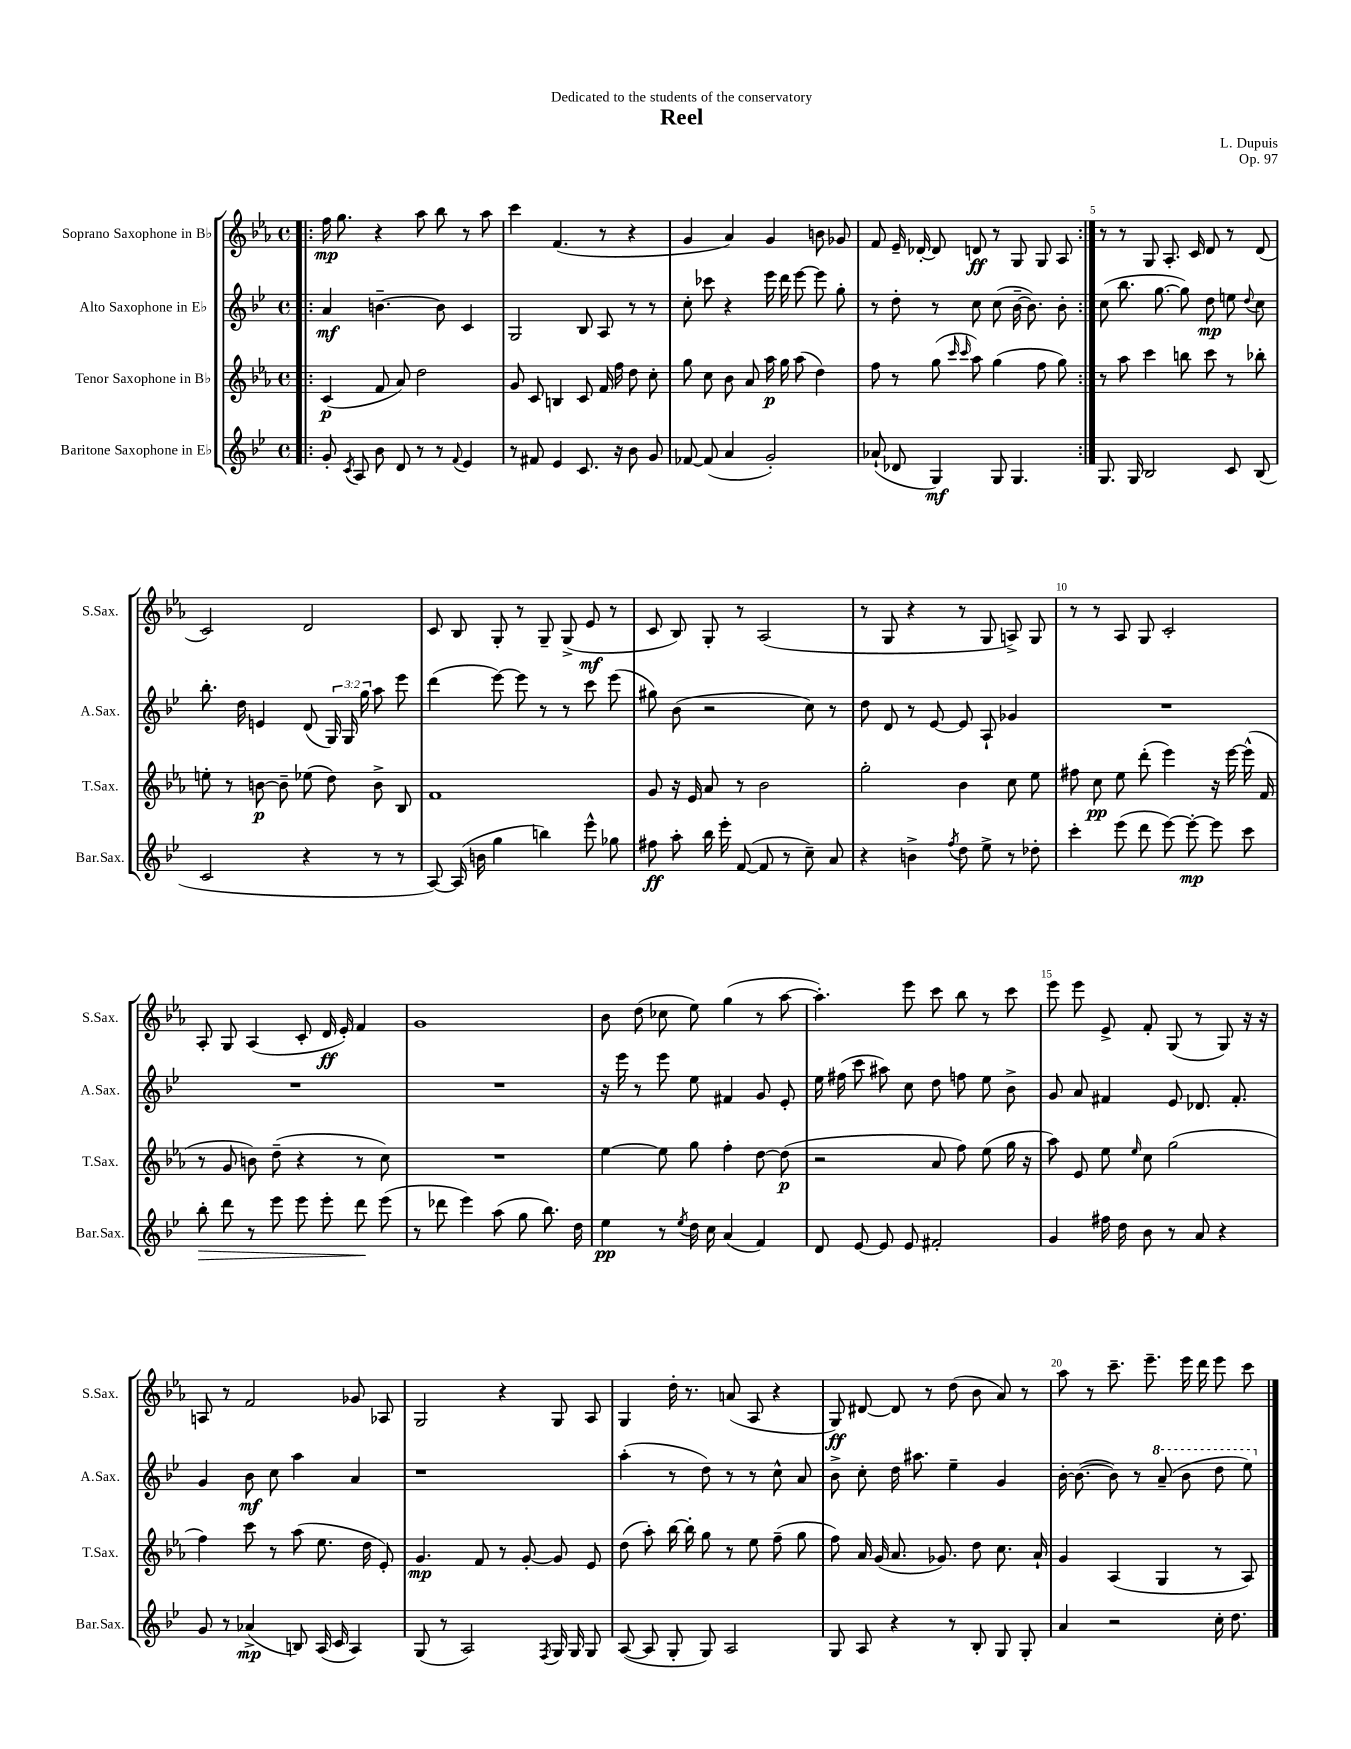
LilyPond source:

\header { title = "Reel" composer = "L. Dupuis" dedication = "Dedicated to the students of the conservatory" opus = "Op. 97" }
<<
\new StaffGroup <<
\new Staff = "s0" \with { instrumentName = "Soprano Saxophone in Bb" shortInstrumentName = "S.Sax." } {
    \clef treble \key ees \major \defaultTimeSignature \time 4/4
    \autoBeamOff \repeat volta 2 { \bar ".|:" f''16\mp g''8. r4 aes''8 bes''8 r8 aes''8 |
    c'''4 f'4.( r8 r4 |
    g'4 aes'4) g'4 b'8 ges'8 |
    f'8 ees'16-- des'16~-. des'8 d'8\ff r8 g8 g8 aes8 | }
    r8 r8 g8 aes8.-. c'16 d'8 r8 d'8( |
    c'2) d'2 |
    c'8 bes8 g8-. r8 g8-- g8->( ees'8\mf r8 |
    c'8 bes8) g8-. r8 aes2( |
    r8 g8 r4 r8 g8 a8->) g8 |
    r8 r8 aes8 g8 c'2-. |
    aes8-. g8 aes4( c'8-. d'16\ff ees'16-.) f'4 |
    g'1 |
    bes'8 d''8( ces''8 ees''8) g''4( r8 aes''8~ |
    aes''4.-.) ees'''8 c'''8 bes''8 r8 c'''8 |
    ees'''8 ees'''8 ees'8-> f'8-. g8( r8 g8) r16 r16 |
    a8 r8 f'2 ges'8 aes8 |
    g2 r4 g8 aes8 |
    g4 d''16-. r8. a'8( aes8 r4 |
    g8\ff) dis'8~ dis'8 r8 d''8( bes'8 aes'8) r8 |
    aes''8 r8 c'''8.-- ees'''8.-- ees'''16 d'''16 ees'''8 c'''8 \bar "|." |
}
\new Staff = "s1" \with { instrumentName = "Alto Saxophone in Eb" shortInstrumentName = "A.Sax." } {
    \clef treble \key bes \major \defaultTimeSignature \time 4/4 \override Staff.TupletNumber.text = #tuplet-number::calc-fraction-text
    \autoBeamOff \repeat volta 2 { \bar ".|:" a'4\mf b'4.~-- b'8 c'4 |
    g2 bes8 a8 r8 r8 |
    c''8-. ces'''8 r4 ees'''16 d'''16 ees'''8~ ees'''8 g''8-. |
    r8 d''8-. r8 c''8 c''8( bes'16~-- bes'8.) bes'8-. | }
    c''8( bes''8. g''8.~ g''8) d''8\mp e''8 \appoggiatura { d''8 } c''8 |
    bes''8.-. d''16 e'4 d'8( \tuplet 3/2 { g16) g16 g''16 } a''8 ees'''8 |
    d'''4( ees'''8~) ees'''8 r8 r8 c'''8 ees'''8( |
    gis''8) bes'8( r2 c''8) r8 |
    d''8 d'8 r8 ees'8~ ees'8 a8-! ges'4 |
    R1 |
    R1 |
    R1 |
    r16 ees'''16 r8 ees'''8 ees''8 fis'4 g'8 ees'8-. |
    ees''16 fis''16( c'''8 ais''8) c''8 d''8 f''8 ees''8 bes'8-> |
    g'8 a'8 fis'4 ees'8 des'8. fis'8.-. |
    g'4 bes'8\mf c''8 a''4 a'4 |
    r1 |
    a''4-.( r8 d''8) r8 r8 c''8-^ a'8 |
    bes'8-> c''8-. d''16 ais''8. ees''4-- g'4 |
    bes'16~-. bes'8.~( bes'8) r8 \ottava #1 a''8--( bes''8 d'''8 ees'''8) \ottava #0 \bar "|." |
}
\new Staff = "s2" \with { instrumentName = "Tenor Saxophone in Bb" shortInstrumentName = "T.Sax." } {
    \clef treble \key ees \major \defaultTimeSignature \time 4/4
    \autoBeamOff \repeat volta 2 { \bar ".|:" c'4\p( f'8 aes'8) d''2 |
    g'8 c'8 b4 c'8 f'16 f''16 d''8 c''8-. |
    g''8 c''8 bes'8 aes'8 aes''16\p g''16 aes''8( d''4) |
    f''8 r8 g''8( \grace { c'''16 c'''16 } aes''8) g''4( f''8 g''8) | }
    r8 aes''8 c'''4 b''8 c'''8 r8 bes''8-. |
    e''8-. r8 b'8~\p b'8-- ees''8( d''8) b'8-> bes8 |
    f'1 |
    g'8 r16 ees'16 aes'8 r8 bes'2 |
    g''2-. bes'4 c''8 ees''8 |
    fis''8 c''8\pp ees''8 d'''8-.( ees'''4) r16 ees'''16~ ees'''16-^( f'16 |
    r8 g'8 b'8) d''8--( r4 r8 c''8) |
    R1 |
    ees''4~ ees''8 g''8 f''4-. d''8~ d''8\p( |
    r2 aes'8 f''8) ees''8( g''16 r16 |
    aes''8) ees'8 ees''8 \grace { ees''16 } c''8 g''2( |
    f''4) c'''8 r8 aes''8( ees''8. d''16 ees'8-.) |
    g'4.\mp f'8 r8 g'8~-. g'8 ees'8 |
    d''8( aes''8-.) bes''16~ bes''16-. g''8 r8 ees''8 f''8--( g''8 |
    f''8) aes'16 g'16( aes'8. ges'8.) d''8 c''8. aes'16-! |
    g'4 aes4( g4 r8 aes8) \bar "|." |
}
\new Staff = "s3" \with { instrumentName = "Baritone Saxophone in Eb" shortInstrumentName = "Bar.Sax." } {
    \clef treble \key bes \major \defaultTimeSignature \time 4/4
    \autoBeamOff \repeat volta 2 { \bar ".|:" g'8-. \acciaccatura { c'8 } a8 bes'8 d'8 r8 r8 \appoggiatura { f'8 } ees'4 |
    r8 fis'8 ees'4 c'8. r16 bes'8 g'8 |
    fes'8~ fes'8( a'4 g'2-.) |
    aes'8-!( des'8 g4\mf) g8 g4. | }
    g8. g16 bes2 c'8 bes8( |
    c'2 r4 r8 r8 |
    a8~) a16( b'16 g''4 b''4) ees'''8-^ ges''8 |
    fis''8\ff a''8-. bes''16 ees'''16-. f'8~( f'8 r8 c''8--) a'8 |
    r4 b'4-> \acciaccatura { f''8 } d''8 ees''8-> r8 des''8-. |
    c'''4-. ees'''8( d'''8 ees'''8~) ees'''8~-.\mp ees'''8 c'''8 |
    bes''8-.\> d'''8 r8 ees'''8 ees'''8 ees'''8-. d'''8\! ees'''8( |
    r8 des'''8 ees'''4) a''8( g''8 bes''8.) d''16 |
    ees''4\pp r8 \acciaccatura { ees''8 } d''16 c''16 a'4( f'4) |
    d'8 ees'8~ ees'8 ees'8 fis'2-. |
    g'4 fis''16 d''16 bes'8 r8 a'8 r4 |
    g'8 r8 aes'4->\mp( b8) a16( c'16 a4) |
    g8( r8 a2) \acciaccatura { f8 } g16 g16 g8 |
    a8~( a8 g8-. g8) a2 |
    g8 a8 r4 r8 bes8-. g8 g8-. |
    a'4 r2 c''16-. d''8. \bar "|." |
}
>>
>>
\layout { \context { \Score \override BarNumber.break-visibility = ##(#f #t #t) barNumberVisibility = #(every-nth-bar-number-visible 5) } }
